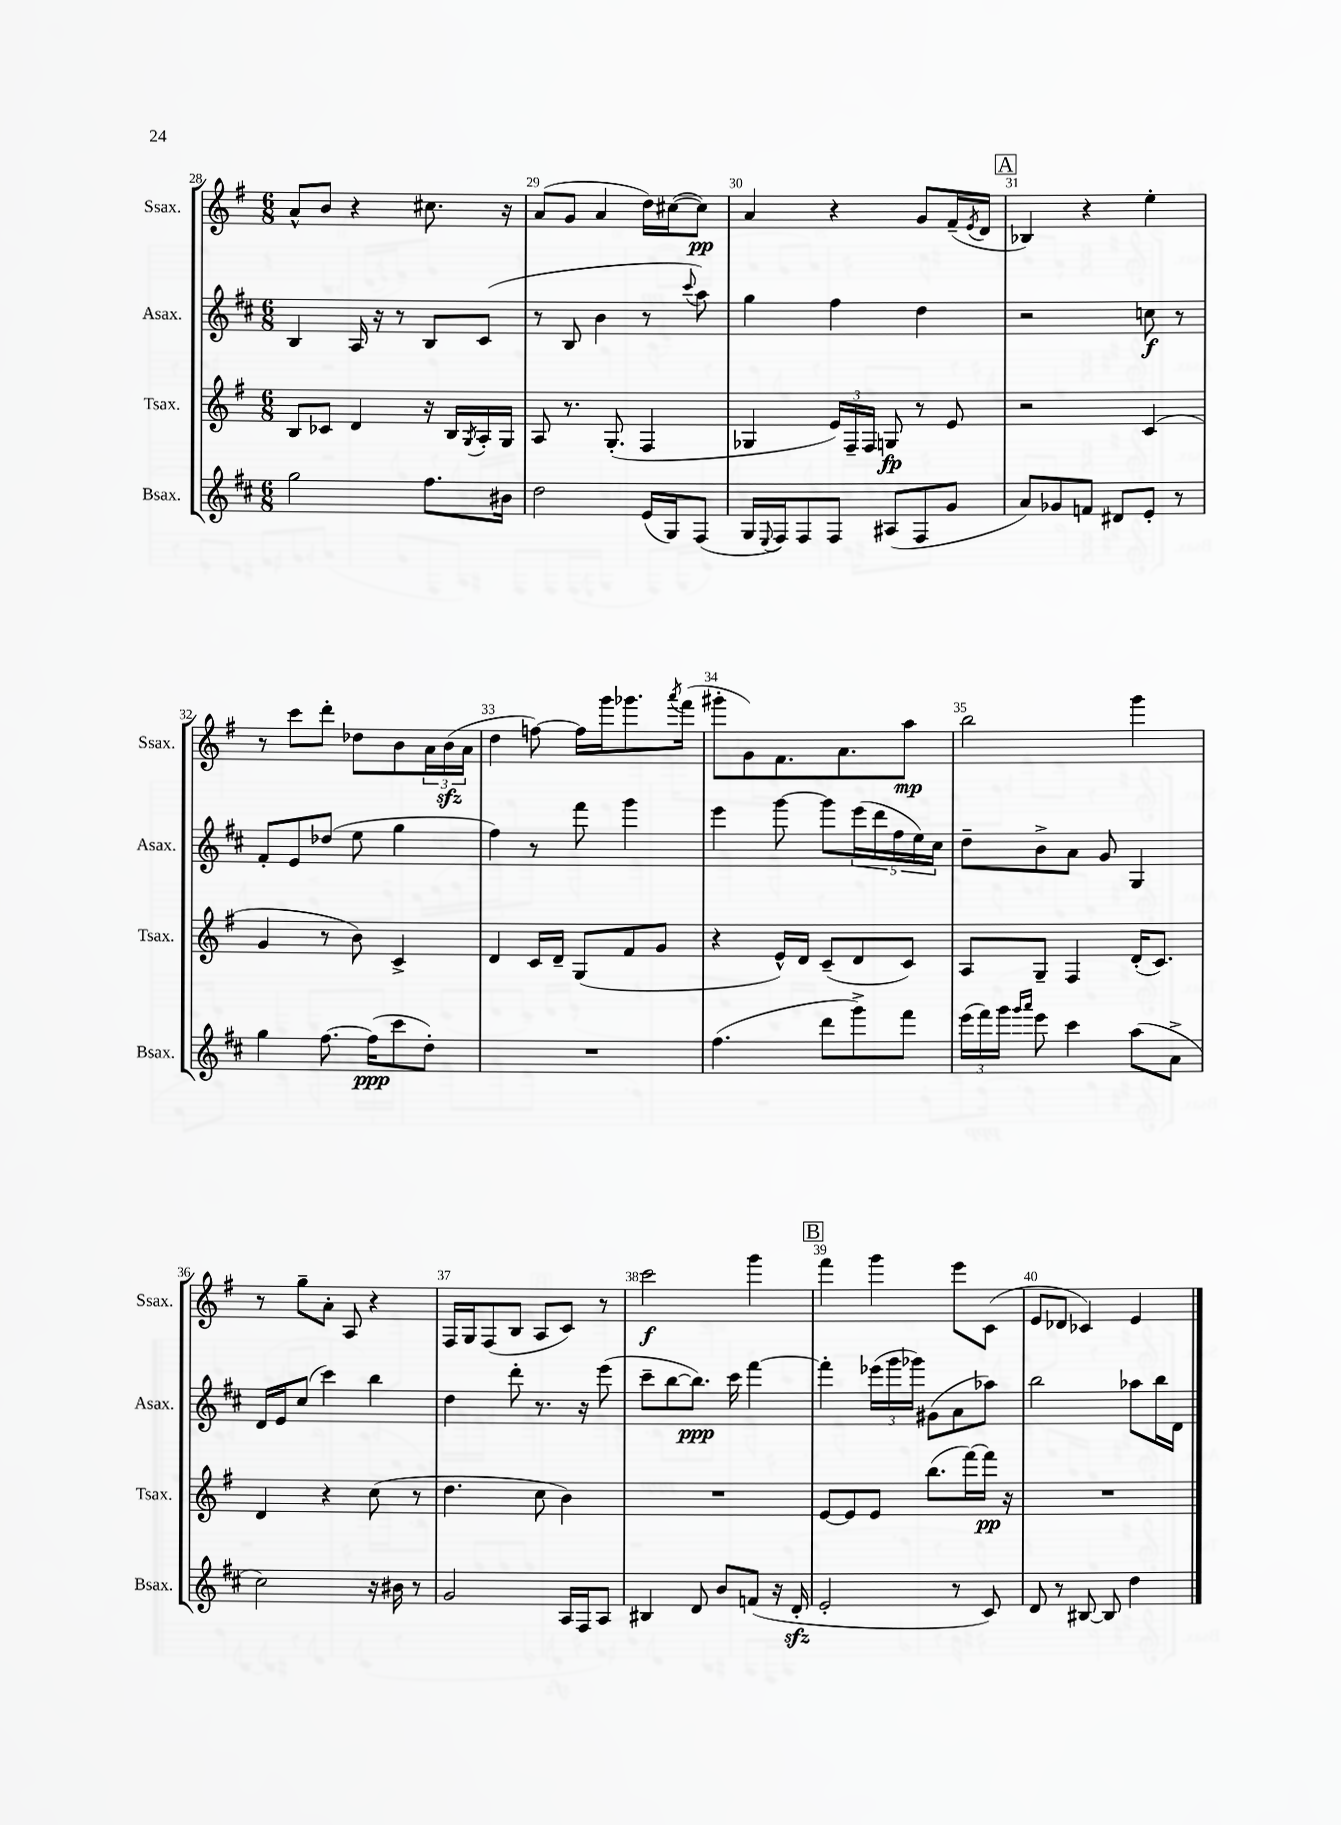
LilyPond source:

<<
\new StaffGroup <<
\new Staff = "s0" \with { instrumentName = "Ssax." shortInstrumentName = "Ssax." } {
    \clef treble \key g \major \numericTimeSignature \time 6/8
    a'8-^ b'8 r4 cis''8. r16 |
    a'8( g'8 a'4 d''16) cis''16~( cis''8\pp) |
    a'4 r4 g'8 fis'16--( \acciaccatura { e'8 } d'16 |
    \mark \markup { \box "A" } bes4) r4 e''4-. |
    r8 c'''8 d'''8-. des''8 b'8 \tuplet 3/2 { a'16 b'16\sfz( a'16 } |
    d''4 f''8~) f''16 g'''16 ges'''8. \acciaccatura { a'''8 } fis'''16( |
    gis'''8-. g'8) fis'8. a'8. a''8\mp |
    b''2 g'''4 |
    r8 g''8-- a'8-. a8 r4 |
    fis16 g16 fis8( b8 a8 c'8) r8 |
    c'''2\f g'''4 |
    \mark \markup { \box "B" } fis'''4 g'''4 e'''8 c'8( |
    e'8 des'8 ces'4) e'4 \bar "|." |
}
\new Staff = "s1" \with { instrumentName = "Asax." shortInstrumentName = "Asax." } {
    \clef treble \key d \major \numericTimeSignature \time 6/8
    b4 a16 r16 r8 b8 cis'8( |
    r8 b8 b'4 r8 \appoggiatura { cis'''8 } a''8) |
    g''4 fis''4 d''4 |
    \mark \markup { \box "A" } r2 c''8\f r8 |
    fis'8-. e'8 des''8( e''8 g''4 |
    fis''4) r8 fis'''8 g'''4 |
    e'''4 g'''8~ g'''8 \tuplet 5/4 { e'''16( d'''16 fis''16 e''16) cis''16 } |
    d''8-- b'8-> a'8 g'8 g4 |
    d'16 e'16 cis''8( cis'''4) b''4 |
    d''4 d'''8-. r8. r16 e'''8( |
    cis'''8-- b''8~ b''8.\ppp) cis'''16 fis'''4~ |
    \mark \markup { \box "B" } fis'''4-. \tuplet 3/2 { ees'''16( g'''16 ges'''16) } gis'8( a'8 aes''8) |
    b''2 aes''8 b''16 d'16 \bar "|." |
}
\new Staff = "s2" \with { instrumentName = "Tsax." shortInstrumentName = "Tsax." } {
    \clef treble \key g \major \numericTimeSignature \time 6/8
    b8 ces'8 d'4 r16 b16 \acciaccatura { g8 } a16-. g16 |
    a8 r8. g8.-.( fis4 |
    ges4 \tuplet 3/2 { e'16) fis16-- fis16 } g8\fp r8 e'8 |
    \mark \markup { \box "A" } r2 c'4( |
    g'4 r8 b'8) c'4-> |
    d'4 c'16 d'16-- g8( fis'8 g'8 |
    r4 e'16-^) d'16 c'8--( d'8 c'8) |
    a8 g8-- fis4 d'16-.( c'8.) |
    d'4 r4 c''8( r8 |
    d''4. c''8 b'4) |
    R2. |
    \mark \markup { \box "B" } e'8~ e'8 e'8 b''8.( fis'''16~) fis'''16\pp r16 |
    R2. \bar "|." |
}
\new Staff = "s3" \with { instrumentName = "Bsax." shortInstrumentName = "Bsax." } {
    \clef treble \key d \major \numericTimeSignature \time 6/8
    g''2 fis''8. bis'16 |
    d''2 e'16( g16) fis8( |
    g16 \appoggiatura { e8 } fis16) fis8 fis8 ais8( fis8 g'8 |
    \mark \markup { \box "A" } a'8) ges'8 f'8 dis'8 e'8-. r8 |
    g''4 fis''8.~ fis''16\ppp( cis'''8 d''8-.) |
    R2. |
    fis''4.( d'''8 g'''8->) fis'''8 |
    \tuplet 3/2 { e'''16( fis'''16) g'''16 } \grace { g'''16 a'''16 } e'''8 cis'''4 a''8( a'8-> |
    cis''2) r16 bis'16 r8 |
    g'2 a16 fis16 a8 |
    bis4 d'8 b'8 f'8( r16 d'16-.\sfz |
    \mark \markup { \box "B" } e'2-. r8 cis'8) |
    d'8 r8 bis8~ bis8 d''4 \bar "|." |
}
>>
>>
\layout { \context { \Score currentBarNumber = #28 \override BarNumber.break-visibility = ##(#f #t #t) barNumberVisibility = #all-bar-numbers-visible } }
